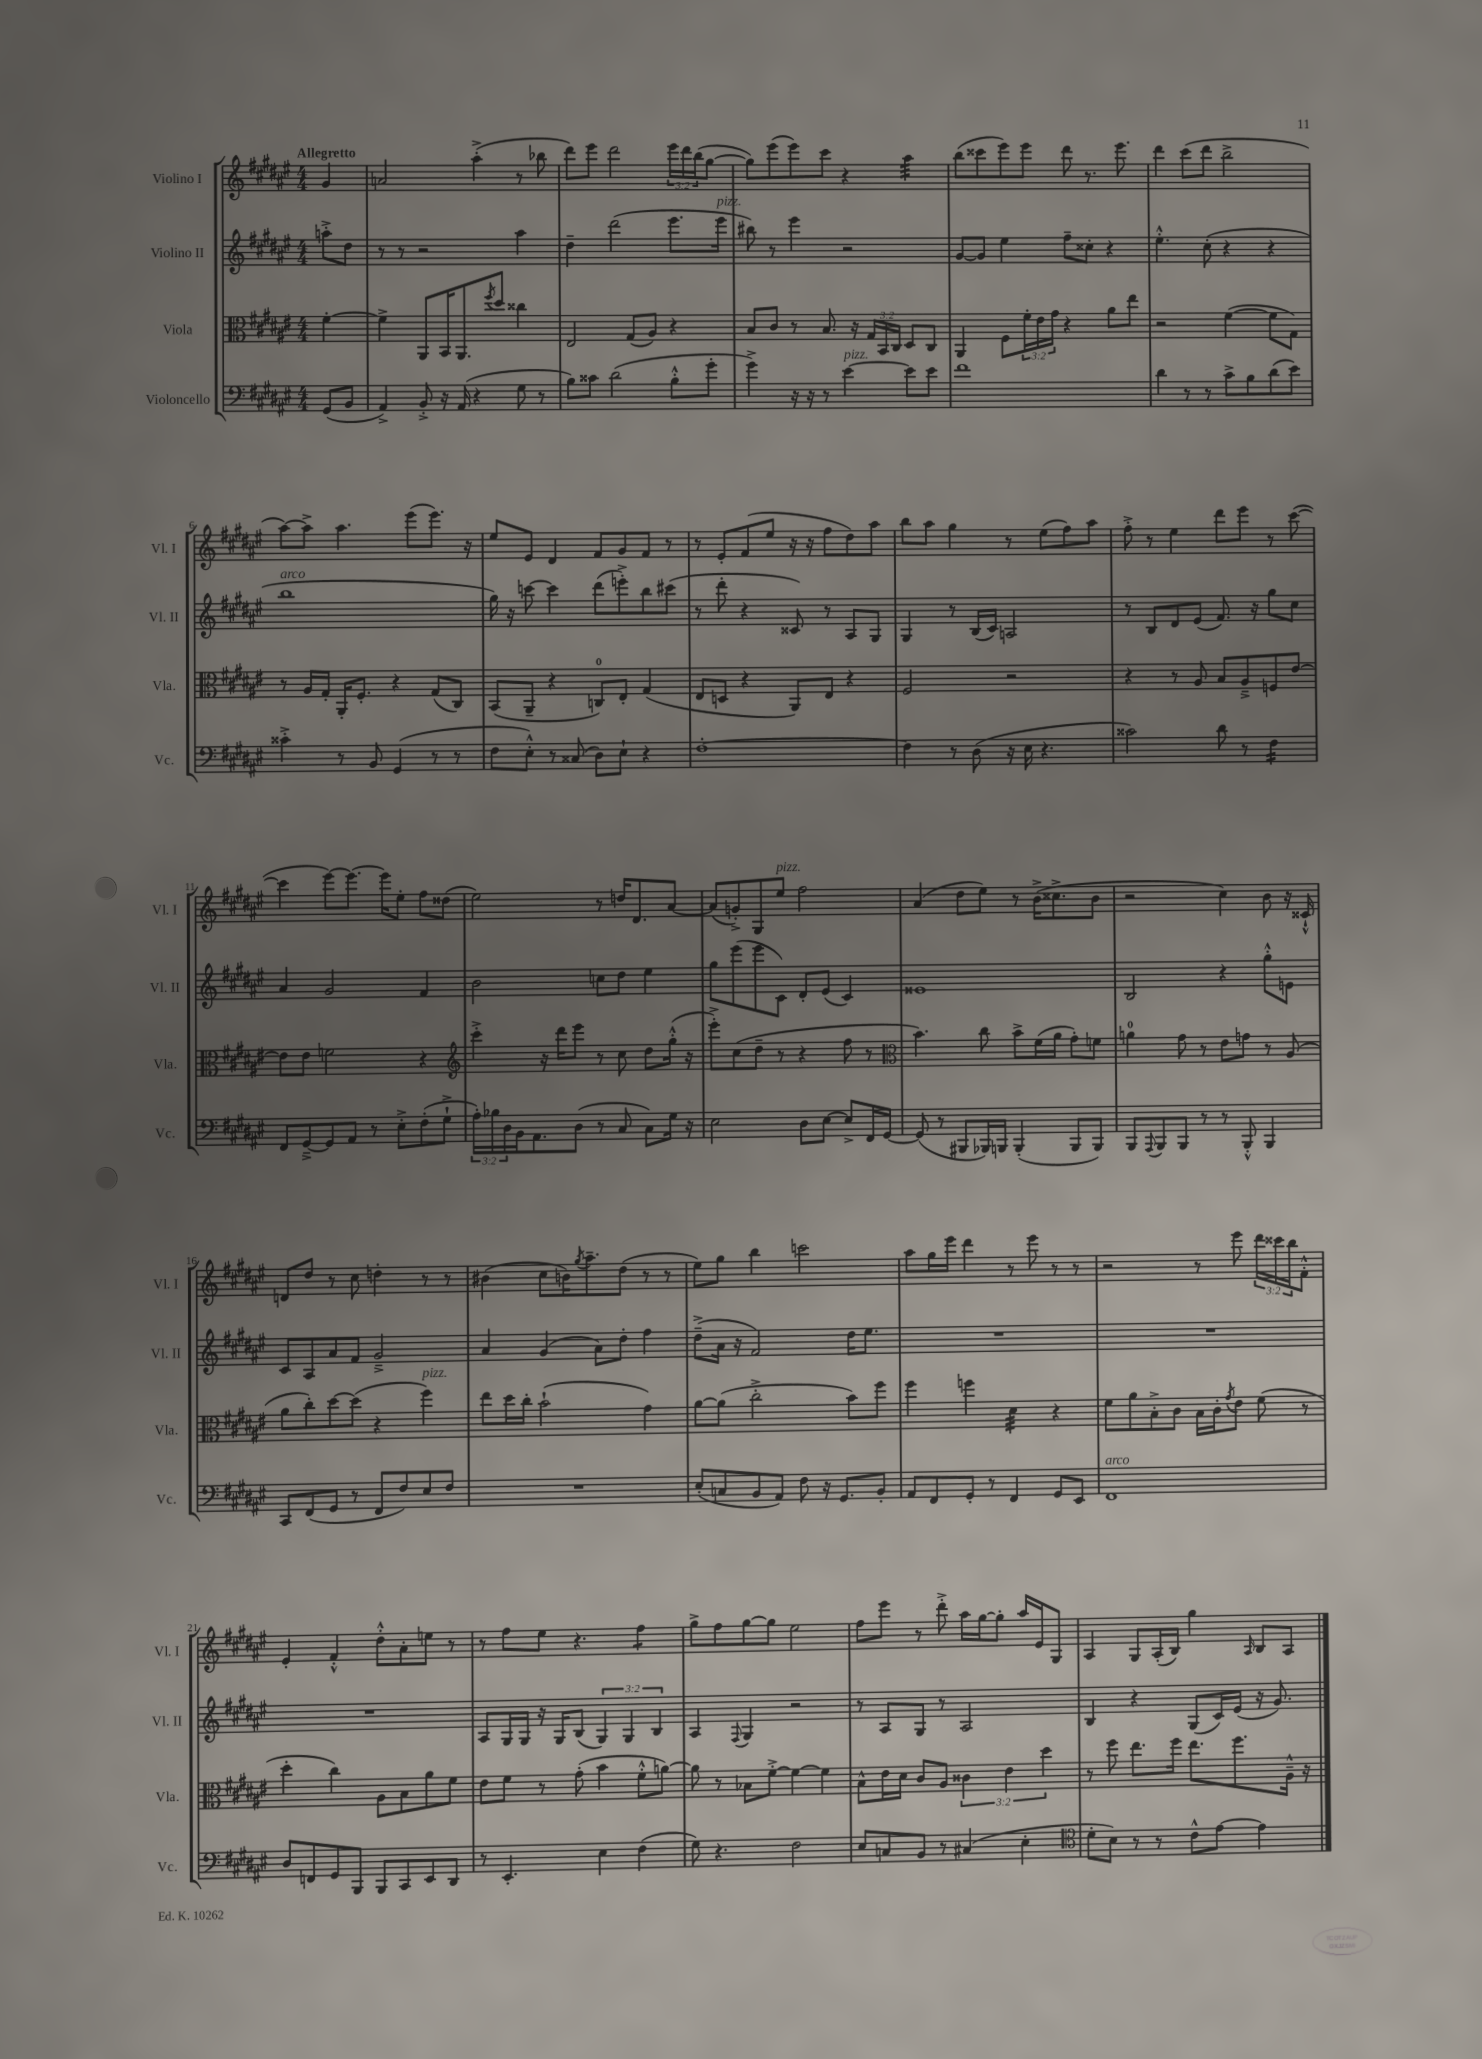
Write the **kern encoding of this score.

**kern	**kern	**kern	**kern
*staff4	*staff3	*staff2	*staff1
*clefF4	*clefC3	*clefG2	*clefG2
*k[f#c#g#d#a#e#]	*k[f#c#g#d#a#e#]	*k[f#c#g#d#a#e#]	*k[f#c#g#d#a#e#]
*M4/4	*M4/4	*M4/4	*M4/4
(8GG#	[4f#'	8aa'^	4g#
8BB	.	8dd#	.
=	=	=	=
4AA#^)	4f#^]	8r	2a
.	.	8r	.
8BB'^	8AA#	2r	.
16r	16BB	.	.
(16AA#	8.AA#	.	.
4r	.	.	(4aa#'^
.	8qff#	.	.
.	8dd#	.	.
8G#	4cc##	4aa#	8r
8r	.	.	8bb-
=	=	=	=
8B)	2E#	4dd#~	8ddd#)
8c##	.	.	8eee#
(2d#	.	(2ddd#	2ddd#
.	(8G#	.	.
.	8A#)	.	.
8B'^^	4r	8.eee#	24eee#
.	.	.	24ddd#
.	.	.	(24bb
8g#'	.	.	[8gg#
.	.	16eee#	.
=	=	=	=
4g#^)	8B	8bb#)	8gg#])
.	8c#	8r	(8eee#
16r	8r	4eee#	8eee#)
16r	.	.	.
8r	8.B	.	8ccc#
[4e#	.	2r	4r
.	16r	.	.
.	24G#	.	.
.	24BB	.	.
.	24C#	.	.
8e#]	8D#	.	4aa#
8e#	8C#	.	.
=	=	=	=
1f#	4AA#	[8g#	(8bb
.	.	8g#]	8ccc##
.	8F#	4ee#	8eee#)
.	24f#'	.	8eee#
.	24e#	.	.
.	24g#	.	.
.	4r	8ff#~	8ddd#
.	.	8cc##'	8.r
.	8a#	4r	.
.	.	.	8.eee#
.	8ee#	.	.
=	=	=	=
4d#	2r	4.ee#'^^	4ddd#
8r	.	.	(8ccc#
8r	.	(8cc#'	8ddd#
8c#^	([4f#	4r	2bb^
8B	.	.	.
(8d#	8f#]	4r	.
8e#)	8G#)	.	.
=	=	=	=
4c##'^	8r	1bb	[8aa#)
.	16A#	.	8aa#^]
.	16G#'	.	.
8r	16AA#'	.	4.aa#
.	8.F#'	.	.
8BB	.	.	.
(4GG#	4r	.	.
.	.	.	(8eee#
8r	(8G#	.	8.eee#)
8r	8C#)	.	.
.	.	.	16r
=	=	=	=
8F#	(8BB	16gg#)	8ee#
.	.	16r	.
8E#'^^)	8AA#~	[8ccc	8e#
8r	4r	4ccc]	4d#
(8C##	.	.	.
8D#)	8C)	(8ddd#	8f#
8E#`	8E#'	8eee'^)	8g#
4r	(4G#	8bb	8f#
.	.	(8ccc#	8r
=	=	=	=
[1F#'	8E#	8r	8r
.	8D	8ddd#'	8e#'
.	4r	4r	(8f#
.	.	.	8ee#
.	8AA#)	8c##)	16r
.	.	.	16r
.	8E#	8r	8ff#
.	4r	8A#	8dd#)
.	.	8G#	8aa#
=	=	=	=
4F#]	2F#	4G#	8bb
.	.	.	8aa#
8r	.	8r	4gg#
(8D#	.	(16B	.
.	.	16c#)	.
16r	2r	2A	8r
16E#	.	.	.
4.r	.	.	(8ee#
.	.	.	8ff#)
.	.	.	8aa#
=	=	=	=
2c##)	4r	8r	8ff#'^
.	.	8B	8r
.	8r	8d#	4ee#
.	8A#	(8e#	.
8d#	8B	8.f#)	8ddd#
8r	8A#~^	.	8eee#
.	.	16r	.
4F#	8F	8gg#	8r
.	[8e#	8cc#	([8ccc#
=	=	=	=
8FF#	8e#]	4a#	4ccc#]
[8GG#~^	8e#	.	.
8GG#]	2f	2g#	[8eee#)
8AA#	.	.	8.eee#_
8r	.	.	.
.	.	.	16eee#]
8E#'^	.	.	8ee#'
(8F#'	4r	4f#	8ff#
8G#`^	.	.	(8dd##
=	=	=	=
*	*clefG2	*	*
24A#')	4ccc#'^	2b	2ee#)
24B-	.	.	.
24D#	.	.	.
16BB	.	.	.
8.AA#	.	.	.
.	16r	.	.
.	16ddd#	.	.
(8D#	8eee#	.	.
8r	8r	8cc	8r
8C#	8cc#	8dd#	16dd
.	.	.	8.d#
8C#)	8dd#	4ee#	.
16G#	(16gg#'^^	.	[8a#
16r	16r	.	.
=	=	=	=
2E#	8eee#'^)	8gg#	(8a#]
.	(8cc#	(8eee#	8g'^)
.	8dd#~	8eee#	8G#
.	8r	8c#)	8ee#
8D#	4r	8d#'	2ff#
[8E#	.	(8e#	.
8E#^]	8ff#	4c#)	.
16FF#	8r	.	.
[16GG#	.	.	.
=	=	=	=
*	*clefC3	*	*
(8GG#]	4.b)	1e##	(4a#
8r	.	.	.
8BBB#	.	.	8dd#
16BBB-)	8cc#	.	8ee#)
16BBB	.	.	.
(4BBB'	8b^	.	8r
.	(16f#	.	(16b^
.	16a#	.	8.cc##^
8BBB	8g#')	.	.
8BBB)	8f	.	8b
=	=	=	=
8BBB	4a	2B	2r
8qqAAA#	.	.	.
8BBB	.	.	.
8BBB	8g#	.	.
8r	8r	.	.
8r	8e#	4r	4cc#)
8BBB'^^	8g	.	.
4BBB	8r	8gg#'^^	8b
.	(8A#	8e	16r
.	.	.	16c##`^^
=	=	=	=
8CC#	8a#	8c#	8d
(8FF#	8cc#')	8A#	8dd#
8GG#	[8dd#	8a#	8r
8r	(8dd#]	8f#	8cc#
8FF#	4r	2g#~^	4dd'
8F#)	.	.	.
8E#	4ff#)	.	8r
8F#	.	.	8r
=	=	=	=
1r	8ee#	4a#	(4b#
.	16dd#	.	.
.	16cc#'	.	.
.	(2b`	(4g#	8cc#
.	.	.	16b)
.	.	.	8qgg#
.	.	.	8.aa#~
.	.	8a#)	.
.	.	8dd#'	(8dd#
.	4g#)	4ff#	8r
.	.	.	8r
=	=	=	=
(8E#'	[8a#	(8dd#~^	8ee#)
8C	(8a#]	16a#	8gg#
.	.	16r	.
8BB	2cc#'^	2f#)	4bb
8AA#)	.	.	.
8F#	.	.	2ccc
16r	.	.	.
8.GG#	.	.	.
.	8b)	16dd#	.
.	.	8.ee#	.
8BB'	8ff#	.	.
=	=	=	=
8AA#	4ff#	1r	8aa#
8FF#	.	.	16gg#
.	.	.	16eee#
8GG#'	4ff	.	4ddd#
8r	.	.	.
4FF#	4d#	.	8r
.	.	.	8eee#
8GG#	4r	.	8r
8EE#	.	.	8r
=	=	=	=
1FF#	8f#	1r	2r
.	8a#	.	.
.	8B'^	.	.
.	8c#	.	.
.	16B	.	8r
.	16c#'	.	.
.	8qg#	.	.
.	8e#	.	8eee#
.	(8f#	.	24ddd#
.	.	.	24ccc##
.	.	.	24bb
.	8r	.	8f#'^^
=	=	=	=
8D#	4dd#'	1r	4e#'
8FF	.	.	.
8GG#	4cc#)	.	4f#'^^
8BBB	.	.	.
8BBB	8A#	.	8dd#'^^
8CC#	8B	.	8a#'
8EE#	8a#	.	8ee
8DD#	8f#	.	8r
=	=	=	=
8r	8e#	8A#	8r
4.EE#'	8f#	16G#	8ff#
.	.	16G#	.
.	8r	16r	8ee#
.	.	16G#	.
.	(8g#'	(8B	4.r
4E#	4b	6G#)	.
.	.	6G#	.
(4F#	8f#'^^	.	4ff#
.	.	6B	.
.	[8a)	.	.
=	=	=	=
8G#)	8a]	4A#	8gg#^
4.r	8r	.	8ff#
.	.	8qqF#	.
.	8B-	4G#	[8gg#
.	[8f#'^	.	8gg#]
2F#	4f#_	2r	2ee#
.	4f#]	.	.
=	=	=	=
8E#	8B^^	8r	8ff#
8C	16e#	8A#	8eee#
.	16d#	.	.
8BB	8c#	8G#	8r
8r	8A#	8r	8ddd#'^
(4C#	6c##	2A#	16aa#
.	.	.	[16gg#
.	.	.	8gg#']
.	6e#	.	.
4E#'	.	.	16aa#
.	.	.	16e#
.	6dd#	.	.
.	.	.	8G#
=	=	=	=
*clefC4	*	*	*
8d#'	8r	4B	4A#
8B)	8ff#	.	.
8r	8.ee#	4r	8G#
8r	.	.	(16A#'
.	16ff#	.	16B)
8c#^^	8.ee#	(8G#	4gg#
[8e#	.	16c#)	.
.	8.ff#	(16e#	.
.	.	.	16qqA#
4e#]	.	16r	8B
.	.	8.g#)	.
.	16A#~^^	.	8A#
.	16r	.	.
==	==	==	==
*-	*-	*-	*-
